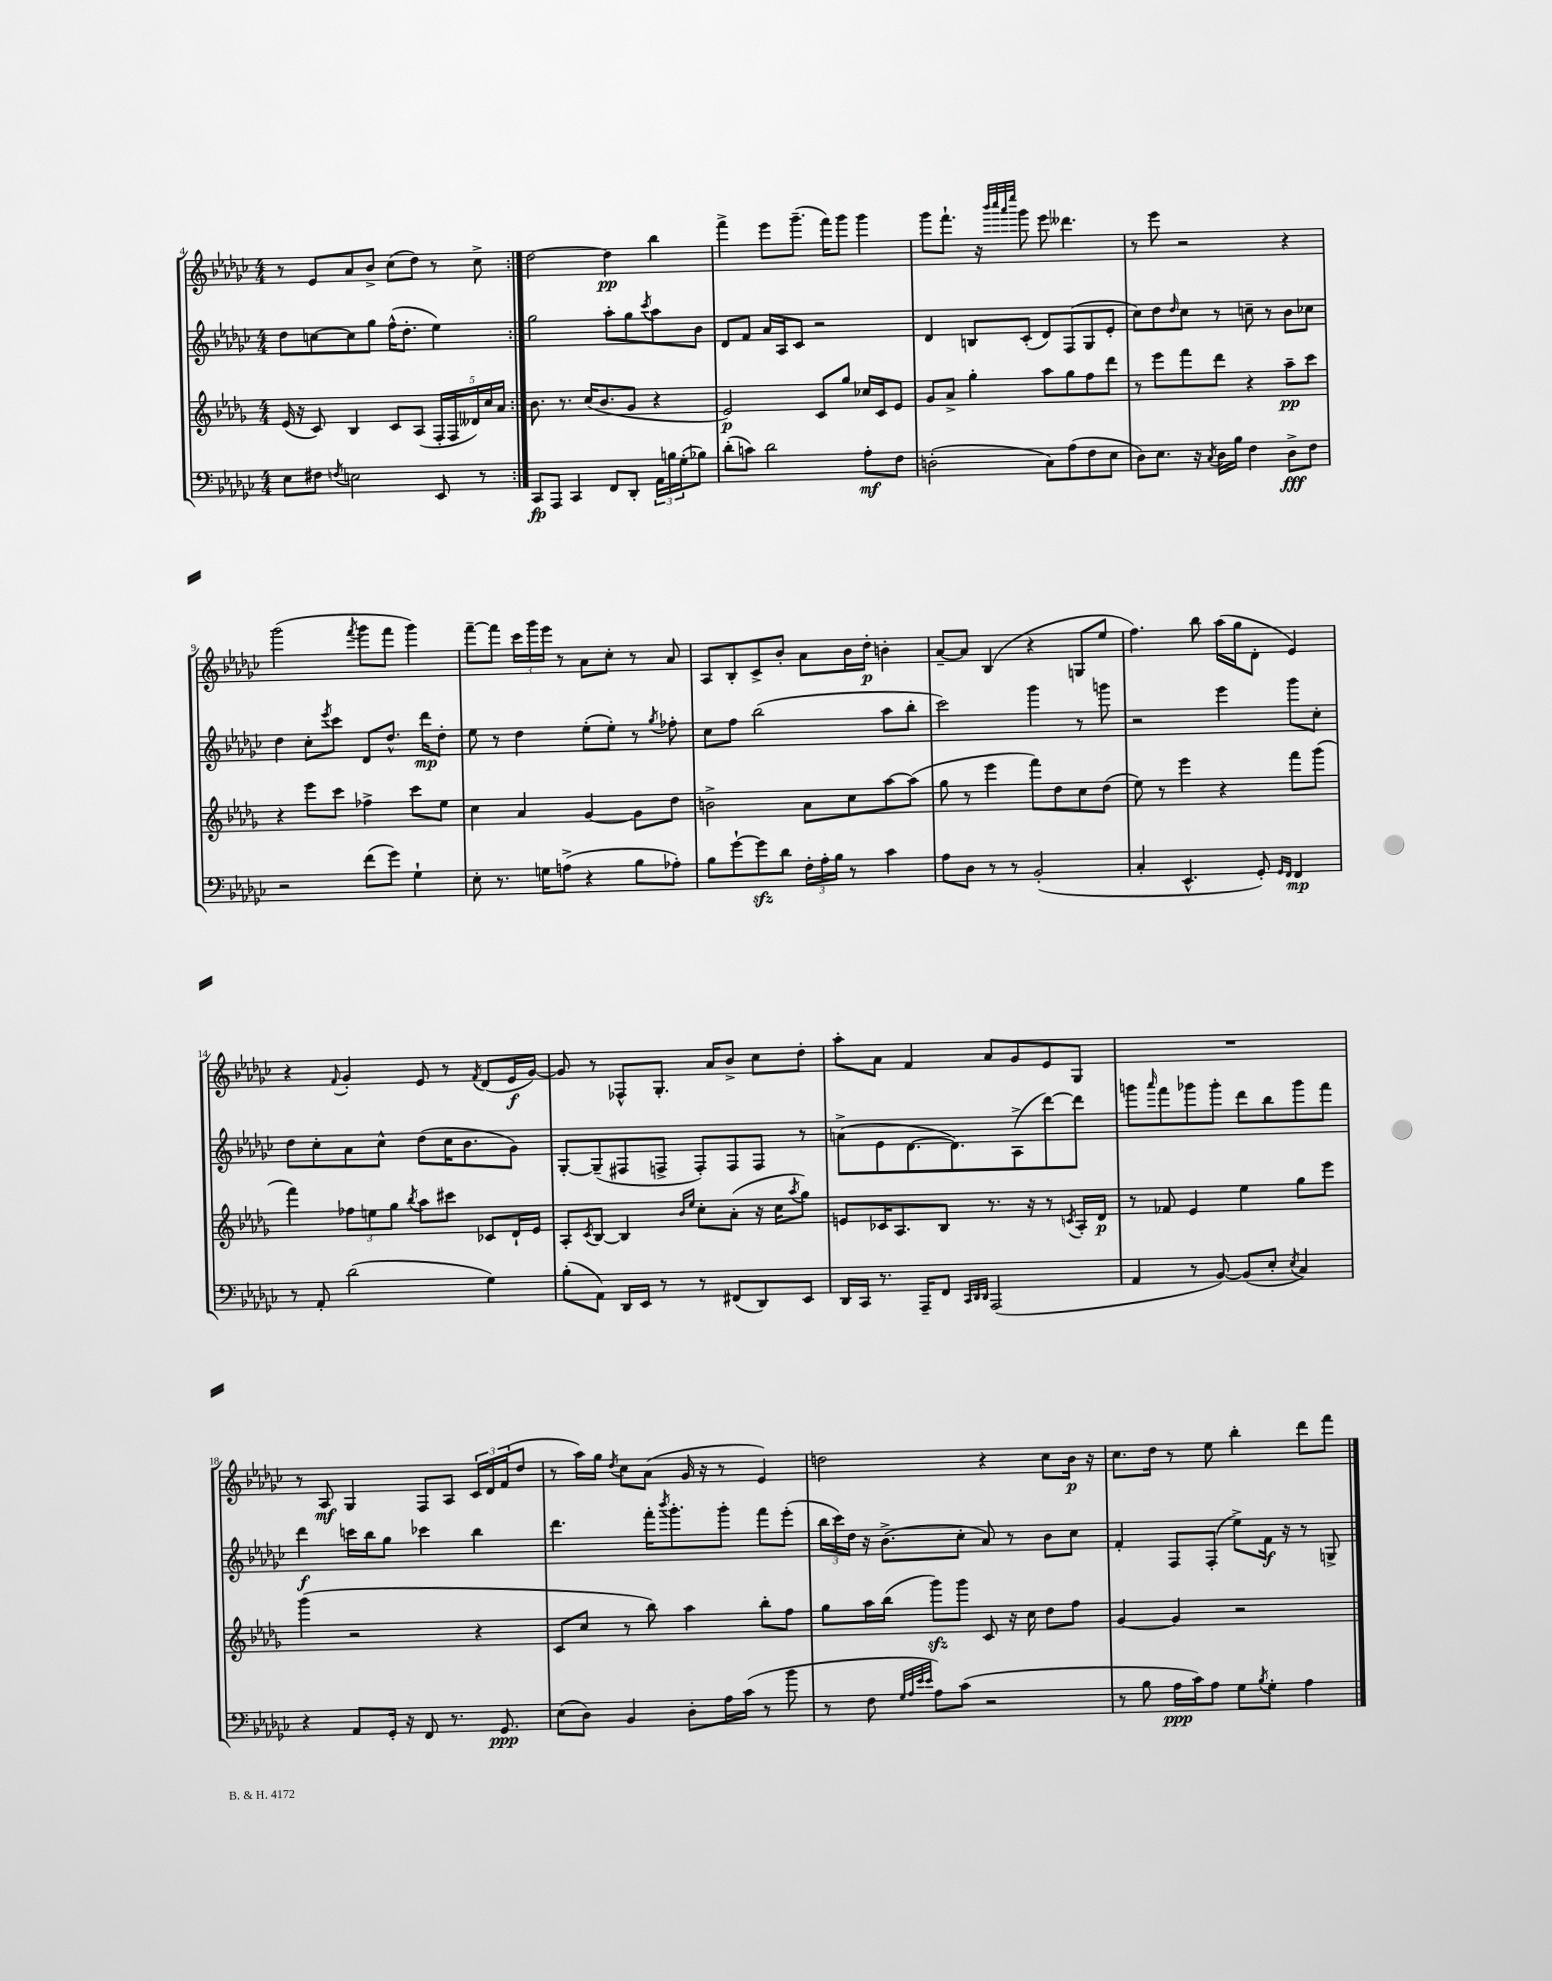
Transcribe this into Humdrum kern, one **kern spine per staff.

**kern	**dynam	**kern	**dynam	**kern	**dynam	**kern	**dynam
*part4	*part4	*part3	*part3	*part2	*part2	*part1	*part1
*staff4	*staff4	*staff3	*staff3	*staff2	*staff2	*staff1	*staff1
*clefF4	*	*clefG2	*	*clefG2	*	*clefG2	*
*k[b-e-a-d-g-c-]	*	*k[b-e-a-d-g-]	*	*k[b-e-a-d-g-c-]	*	*k[b-e-a-d-g-c-]	*
*M4/4	*	*M4/4	*	*M4/4	*	*M4/4	*
=4	=4	=4	=4	=4	=4	=4	=4
8E-\L	.	(16e-/	.	8dd-\L	.	8r	.
.	.	16r	.	.	.	.	.
8F#X\J	.	8c/)	.	[8ccn\	.	8e-/L	.
8qFn/	.	.	.	.	.	.	.
2En\	.	4B-/	.	8cc\]	.	8a-/	.
.	.	.	.	8gg-\J	.	8b-^/J	.
.	.	8c/L	.	(16ff^^\KL	.	(8cc-\L	.
.	.	.	.	8.dd-'\J	.	.	.
.	.	(8A-/J	.	.	.	8dd-\J)	.
8EE-/	.	20F'/LL	.	4ee-\)	.	8r	.
.	.	20F/	.	.	.	.	.
.	.	20d--X/)	.	.	.	.	.
8r	.	.	.	.	.	8cc-^\	.
.	.	20cc/	.	.	.	.	.
.	.	20a-/JJ	.	.	.	.	.
=5:|!	=5:|!	=5:|!	=5:|!	=5:|!	=5:|!	=5:|!	=5:|!
8CC-/L	fp	8.b-\	.	2gg-\	.	[2dd-\	.
8AAA-/J	.	.	.	.	.	.	.
.	.	8.r	.	.	.	.	.
4CC-/	.	.	.	.	.	.	.
.	.	(16cc/KL	.	.	.	.	.
.	.	8.b-/	.	.	.	.	.
8FF/L	.	.	.	8aa-'\L	.	4dd-\]	pp
8DD-'/J	.	8g-/J	.	8gg-\	.	.	.
.	.	.	.	8qccc-/	.	.	.
24AA-\LL	.	4r	.	8aa-\	.	4bb-\	.
24Bn\	.	.	.	.	.	.	.
(24G-'\J	.	.	.	.	.	.	.
8B-X\J)	.	.	.	8b-\J	.	.	.
=6	=6	=6	=6	=6	=6	=6	=6
(8d-'\L	.	2e-/)	p	8d-/L	.	4fff^\	.
8cn\J)	.	.	.	8f/J	.	.	.
2d-\	.	.	.	16a-/LL	.	8eee-\L	.
.	.	.	.	16A-/J	.	.	.
.	.	.	.	8c-/J	.	(8.ggg-~\J	.
.	.	8c/L	.	2r	.	.	.
.	.	.	.	.	.	16fff\KL)	.
.	.	8gg-/J	.	.	.	8ggg-\J	.
8A-'\L	mf	16cc-X/LL	.	.	.	4ggg-\	.
.	.	16c/J	.	.	.	.	.
8F\J	.	8e-/J	.	.	.	.	.
=7	=7	=7	=7	=7	=7	=7	=7
(2Dn'\	.	8g-/L	.	4d-/	.	8ggg-\L	.
.	.	8a-^/J	.	.	.	8.fff`\J	.
.	.	4gg-'\	.	8Bn/L	.	.	.
.	.	.	.	.	.	16r	.
.	.	.	.	.	.	32qqbbb-/LLL	.
.	.	.	.	.	.	32qqcccc-/	.
.	.	.	.	.	.	32qqaaa-/	.
.	.	.	.	.	.	32qqeeee-/JJJ	.
.	.	.	.	(8c-'/J	.	8ggg-\	.
8C-\L)	.	8aa-\L	.	8d-/L)	.	8eee-\	.
(8A-\	.	8gg-\	.	(8F/	.	4.ddd--X\	.
8F\	.	8ff\	.	8G-/	.	.	.
8E-\J	.	8ddd-\J	.	8e-'/J	.	.	.
=8	=8	=8	=8	=8	=8	=8	=8
8D-\L)	.	8r	.	8cc-\L)	.	8r	.
8.E-\J	.	8eee-\L	.	8dd-\	.	8eee-\	.
.	.	.	.	16qqdd-/	.	.	.
.	.	8fff\	.	8cc-\J	.	2r	.
16r	.	.	.	.	.	.	.
8qC-/	.	.	.	.	.	.	.
16D-\LL	.	8ddd-\J	.	8r	.	.	.
16B-\JJ	.	.	.	.	.	.	.
4F\	.	4r	.	8ccn~\	.	.	.
.	.	.	.	8r	.	.	.
8D-^\L	fff	8aa-~\L	pp	8b-\L	.	4r	.
8F\J	.	8ccc\J	.	8cc-X\J	.	.	.
!!LO:LB:g=z
=9	=9	=9	=9	=9	=9	=9	=9
2r	.	4r	.	4dd-\	.	(2ggg-\	.
.	.	8eee-\L	.	8cc-'\L	.	.	.
.	.	.	.	8qeee-/	.	.	.
.	.	8ccc\J	.	8ccc-\J	.	.	.
.	.	.	.	.	.	8qfff/	.
(8f\L	.	4ff-X^\	.	8d-/L	.	8ggg-\L	.
8g-\J)	.	.	.	8.dd-^^/J	.	8fff\J	.
4G-`\	.	8ccc\L	.	.	.	4ggg-\)	.
.	.	.	.	16ddd-\KL	mp	.	.
.	.	8ee-\J	.	8dd-'\J	.	.	.
=10	=10	=10	=10	=10	=10	=10	=10
8E-'\	.	4cc\	.	8ee-\	.	[8fff~\L	.
8.r	.	.	.	8r	.	8fff\J]	.
.	.	4a-/	.	4dd-\	.	24ccc-\LL	.
.	.	.	.	.	.	24ggg-\	.
16Gn\KL	.	.	.	.	.	.	.
.	.	.	.	.	.	24eee-\JJ	.
(8An^\J	.	.	.	.	.	8r	.
4r	.	[4g-/	.	(8ee-'\L	.	8a-\L	.
.	.	.	.	8ee-'\J)	.	8cc-'\J	.
8B-\L	.	8g-\L]	.	8r	.	8r	.
.	.	.	.	8qgg-/	.	.	.
8A-X'\J)	.	8dd-\J	.	8ff-X'\	.	8a-/	.
=11	=11	=11	=11	=11	=11	=11	=11
8B-\L	.	2bn^\	.	8cc-\L	.	8A-/L	.
[8g-`\	.	.	.	8ff\J	.	8B-'/	.
8g-zz\]	.	.	.	(2bb-\	.	8c-^/	.
8d-\J	.	.	.	.	.	8b-'/J	.
24F'\LL	.	8a-\L	.	.	.	8a-\L	.
24A-'\	.	.	.	.	.	.	.
24B-\JJ	.	.	.	.	.	.	.
8r	.	8cc\	.	.	.	16b-\L	.
.	.	.	.	.	.	16dd-'\JJ	p
4c-\	.	[8aa-\	.	8aa-\L	.	4bn'\	.
.	.	(8aa-\J]	.	8bb-'\J	.	.	.
=12	=12	=12	=12	=12	=12	=12	=12
8A-\L	.	8gg-\	.	2ccc-\)	.	[8a-~/L	.
8D-\J	.	8r	.	.	.	8a-/J]	.
8r	.	4eee-\	.	.	.	(4B-/	.
8r	.	.	.	.	.	.	.
(2BB-'/	.	8fff\L)	.	4ggg-\	.	4r	.
.	.	8dd-\	.	.	.	.	.
.	.	8cc\	.	8r	.	8Gn/L	.
.	.	(8dd-\J	.	8gggn\	.	8ee-/J	.
=13	=13	=13	=13	=13	=13	=13	=13
4C-'/	.	8ee-\)	.	2r	.	4.ff\)	.
.	.	8r	.	.	.	.	.
4.EE-^^/	.	4eee-\	.	.	.	.	.
.	.	.	.	.	.	8bb-\	.
.	.	4r	.	4eee-\	.	(16aa-\LL	.
.	.	.	.	.	.	16gg-\J	.
8GG-'/)	.	.	.	.	.	8d-'\J	.
16qqGG-/LL	.	.	.	.	.	.	.
16qqFF/JJ	.	.	.	.	.	.	.
4FF/	mp	8fff\L	.	8ggg-\L	.	4e-/)	.
.	.	(8ggg-\J	.	8cc-'\J	.	.	.
!!LO:LB:g=z
=14	=14	=14	=14	=14	=14	=14	=14
8r	.	4fff\)	.	8dd-\L	.	4r	.
8AA-'/	.	.	.	8cc-'\	.	.	.
.	.	.	.	.	.	8qqf/	.
(2d-\	.	12ff-X\L	.	8a-\	.	4g-'/	.
.	.	12een\	.	.	.	.	.
.	.	.	.	8cc-^^\J	.	.	.
.	.	12gg-\J	.	.	.	.	.
.	.	8qbb-/	.	.	.	.	.
.	.	8aa-\L	.	(8dd-\L	.	8e-/	.
.	.	8ccc#X\J	.	16cc-\K	.	8r	.
.	.	.	.	8.b-\	.	.	.
.	.	.	.	.	.	8qf/	.
4G-\)	.	8c-X/L	.	.	.	(8d-/L	.
.	.	16d-`/L	.	8g-\J)	.	16e-/L	f
.	.	16e-/JJ	.	.	.	[16g-/JJ)	.
=15	=15	=15	=15	=15	=15	=15	=15
(8B-'\L	.	8A-'/L	.	[8G-'/L	.	8g-/]	.
.	.	8qc/	.	.	.	.	.
8AA-\J)	.	[8B-/J	.	(8G-~/]	.	8r	.
16DD-/LL	.	4B-/]	.	8F#X/	.	8F-X^^/L	.
16EE-/JJ	.	.	.	.	.	.	.
8r	.	.	.	8Fn^/J	.	8.G-'/J	.
.	.	16qqb-/LL	.	.	.	.	.
.	.	16qqee-/JJ	.	.	.	.	.
8r	.	8cc'\L	.	8F'/L)	.	.	.
.	.	.	.	.	.	16a-/KL	.
(8FF#X/L	.	(8a-'\J	.	8F/	.	8b-^/J	.
8DD-/)	.	16r	.	8F/J	.	8cc-\L	.
.	.	16cc\KL	.	.	.	.	.
.	.	8qaa-/	.	.	.	.	.
8EE-/J	.	8gg-\J)	.	8r	.	8dd-'\J	.
=16	=16	=16	=16	=16	=16	=16	=16
16DD-/LL	.	8en/L	.	(8an^\L	.	8aa-'\L	.
16CC-/JJ	.	.	.	.	.	.	.
8.r	.	16c-X/K	.	8e-\	.	8a-\J	.
.	.	8.A-/	.	.	.	.	.
.	.	.	.	[8.d-\	.	4f/	.
16AAA-~/KL	.	.	.	.	.	.	.
8FF/J	.	8B-/J	.	.	.	.	.
.	.	.	.	8.d-\])	.	.	.
32qqCC-/LLL	.	.	.	.	.	.	.
32qqDD-/	.	.	.	.	.	.	.
32qqDD-/JJJ	.	.	.	.	.	.	.
(2AAA-/	.	8.r	.	.	.	8a-/L	.
.	.	.	.	(8A-^\	.	8g-/	.
.	.	16r	.	.	.	.	.
.	.	8r	.	[8ddd-\)	.	8e-/	.
.	.	8qcn/	.	.	.	.	.
.	.	16A-'/LL	.	8ddd-\J]	.	8G-/J	.
.	.	16d-/JJ	p	.	.	.	.
=17	=17	=17	=17	=17	=17	=17	=17
4AA-/	.	8r	.	8gggn\L	.	1r	.
.	.	.	.	16qqaaa-/	.	.	.
.	.	8f-X/	.	8fff\	.	.	.
8r	.	4e-/	.	8ggg-X\	.	.	.
[8BB-/)	.	.	.	8ggg-'\J	.	.	.
(8BB-/L]	.	4ee-\	.	8ddd-\L	.	.	.
8E-'/J	.	.	.	8bb-\	.	.	.
8qE-/	.	.	.	.	.	.	.
4C-/)	.	8gg-\L	.	8ggg-\	.	.	.
.	.	8eee-\J	.	8fff\J	.	.	.
!!LO:LB:g=z
=18	=18	=18	=18	=18	=18	=18	=18
4r	.	(4ggg-\	.	4ddd-\	f	8r	.
.	.	.	.	.	.	8A-/	mf
8AA-/L	.	2r	.	16cccn\LL	.	4G-/	.
.	.	.	.	16bb-\J	.	.	.
16GG-'/Jk	.	.	.	8gg-\J	.	.	.
16r	.	.	.	.	.	.	.
8FF/	.	.	.	4ccc-X\	.	8F/L	.
8.r	.	.	.	.	.	8A-/J	.
.	.	4r	.	4bb-\	.	24c-/LL	.
.	.	.	.	.	.	24d-/	.
8.GG-/	ppp	.	.	.	.	.	.
.	.	.	.	.	.	(24f/J	.
.	.	.	.	.	.	8dd-/J	.
=19	=19	=19	=19	=19	=19	=19	=19
(8E-\L	.	8c/L	.	4.ddd-\	.	8r	.
8D-\J)	.	8cc/J	.	.	.	16aa-\LL)	.
.	.	.	.	.	.	16gg-\JJ	.
.	.	.	.	.	.	8qdd-/	.
4BB-/	.	8r	.	.	.	8cc-\L	.
.	.	8bb-\)	.	16fff'\KL	.	(8a-\J	.
.	.	.	.	8qbbb-/	.	.	.
.	.	.	.	8.ggg-'\	.	.	.
8D-'\L	.	4aa-\	.	.	.	16g-/	.
.	.	.	.	.	.	16r	.
16A-\L	.	.	.	8ggg-'\J	.	8r	.
(16c-\JJ	.	.	.	.	.	.	.
8r	.	8bb-'\L	.	8fff\L	.	4e-/)	.
8b-\	.	8ff\J	.	(8eee-'\J	.	.	.
=20	=20	=20	=20	=20	=20	=20	=20
8r	.	8gg-\L	.	24bb-\LL	.	2ddn\	.
.	.	.	.	24ccc-\)	.	.	.
.	.	.	.	24dd-\JJ	.	.	.
8F\	.	16aa-\L	.	16r	.	.	.
.	.	(16bb-\JJ	.	(8.b-^\L	.	.	.
32qqG-/LLL	.	.	.	.	.	.	.
32qqA-/	.	.	.	.	.	.	.
32qqe-/	.	.	.	.	.	.	.
32qqe-/JJJ	.	.	.	.	.	.	.
8A-\L)	.	8ggg-zz\L)	.	.	.	.	.
(8c-\J	.	8ggg-\J	.	8cc-'\J	.	.	.
2r	.	8c/	.	8a-/)	.	4r	.
.	.	16r	.	8r	.	.	.
.	.	16cc\	.	.	.	.	.
.	.	8dd-\L	.	8b-\L	.	8cc-\L	.
.	.	8ff\J	.	8cc-\J	.	16b-\Jk	p
.	.	.	.	.	.	16r	.
=21	=21	=21	=21	=21	=21	=21	=21
8r	.	[4g-/	.	4f'/	.	8.cc-\L	.
8B-\	.	.	.	.	.	.	.
.	.	.	.	.	.	16dd-\Jk	.
16A-\LL	ppp	4g-/]	.	8F/L	.	8r	.
16c-\J)	.	.	.	.	.	.	.
8A-\J	.	.	.	(8F'/J	.	8ee-\	.
8G-\L	.	2r	.	8ee-^\L)	.	4bb-'\	.
8qB-/	.	.	.	.	.	.	.
8G-'\J	.	.	.	16f\Jk	f	.	.
.	.	.	.	16r	.	.	.
4A-\	.	.	.	8r	.	8ddd-\L	.
.	.	.	.	8Gn^/	.	8fff\J	.
==	==	==	==	==	==	==	==
*-	*-	*-	*-	*-	*-	*-	*-
